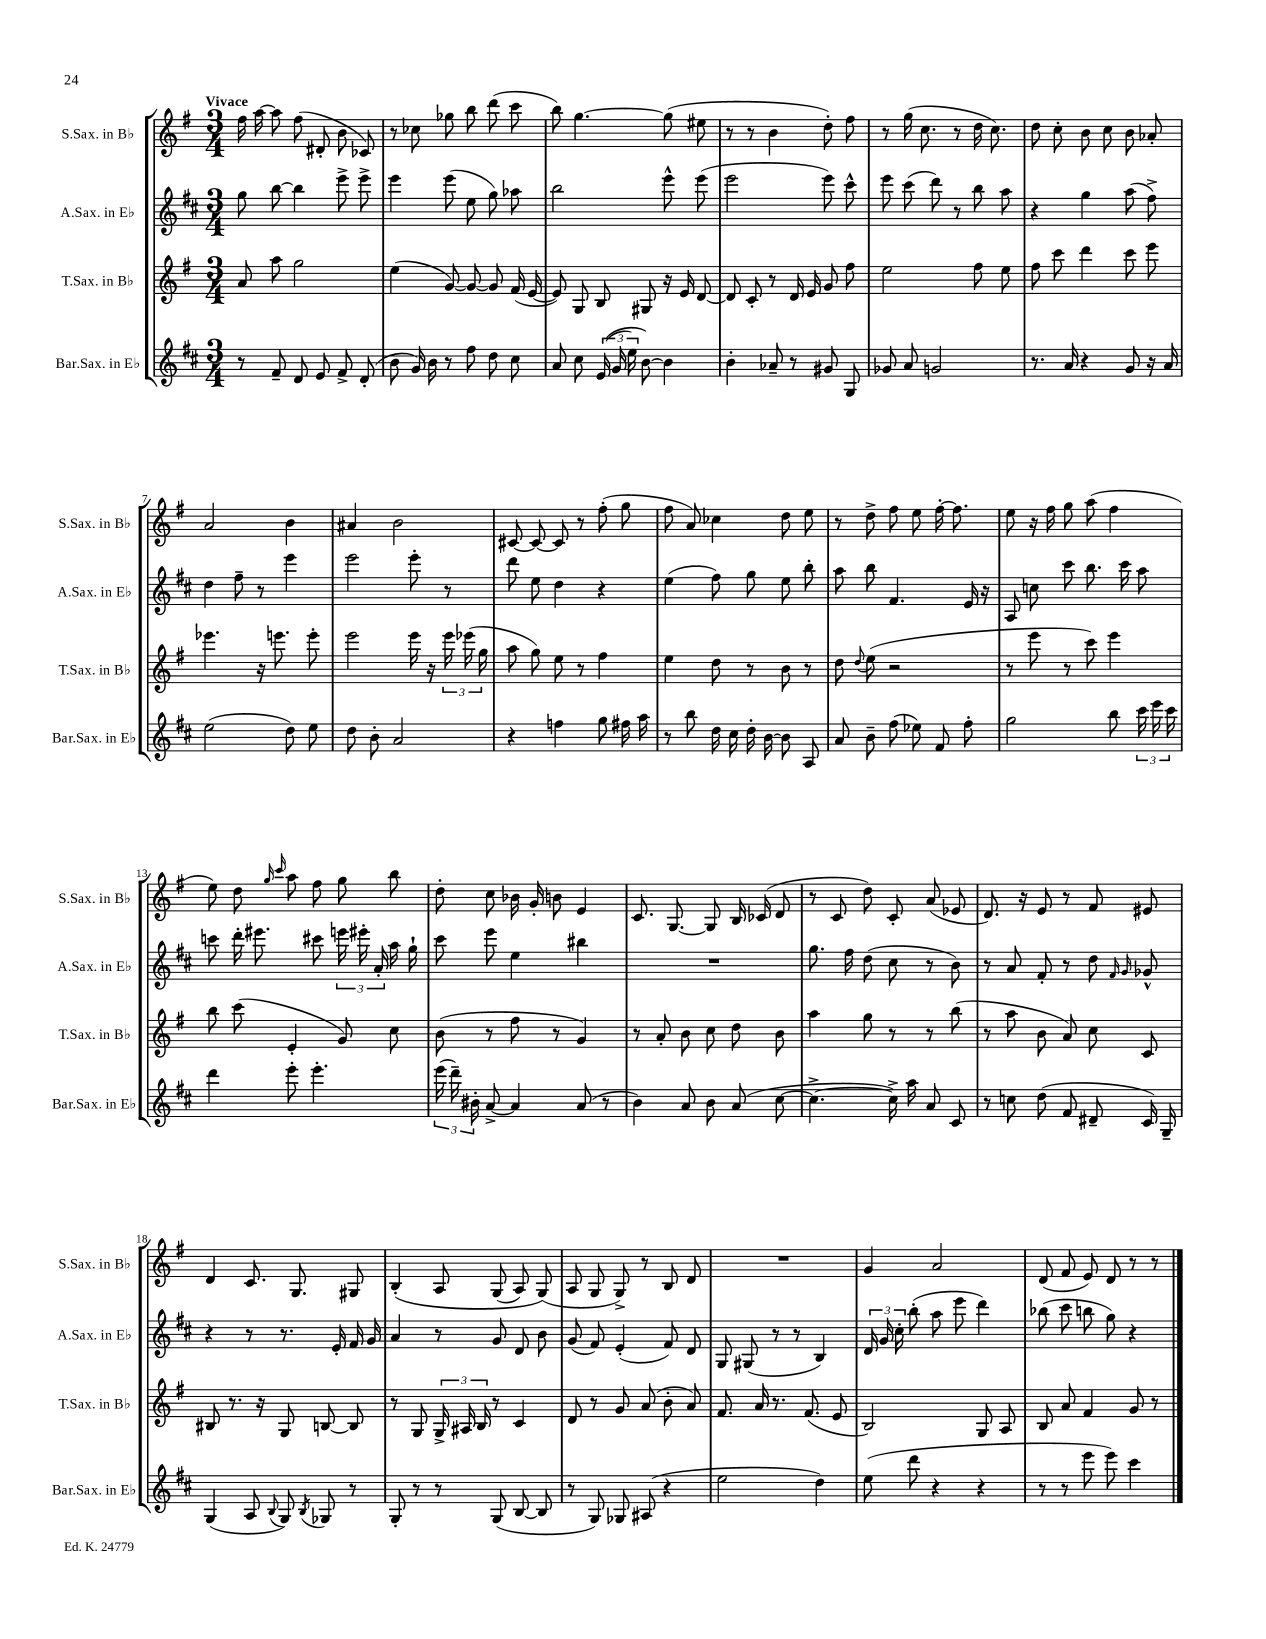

**kern	**kern	**kern	**kern
*staff4	*staff3	*staff2	*staff1
*clefG2	*clefG2	*clefG2	*clefG2
*k[f#c#]	*k[f#]	*k[f#c#]	*k[f#]
*M3/4	*M3/4	*M3/4	*M3/4
8r	8a/	8gg\	16ff#\
.	.	.	[16aa\
8f#~/	8aa\	[8bb\	8aa\]
8d/	2gg\	4bb\]	(8ff#\
8e/	.	.	8d#'/
8f#^/	.	8eee^\	8b\
(8d'/	.	8eee^\	8c-/)
=	=	=	=
8b\	(4ee\	4eee\	8r
16g/)	.	.	8cc-\
16b\	.	.	.
8r	[8g/)	(8eee\	8gg-\
8ff#\	8g/_	8ee\	8bb\
8dd\	8g/]	8gg\)	(8ddd\
8cc#\	(16f#/	8aa-\	8ccc\
.	[16e/	.	.
=	=	=	=
8a/	8e/])	2bb\	8bb\)
8cc#\	8G/	.	[4.gg\
&((24e/	8B/	.	.
24g/	.	.	.
24ee\)	.	.	.
[8b\&)	8G#/	.	.
4b\]	16r	8eee^^\	(8gg\]
.	16e/	.	.
.	[8d/	(8eee\	8ee#\
=	=	=	=
4b'\	8d/]	2eee\	8r
.	8c'/	.	8r
8a-~/	8r	.	4b\
8r	16d/	.	.
.	16e/	.	.
8g#/	8g/	8eee\)	8dd'\)
8G/	8ff#\	8ccc#^^\	8ff#\
=	=	=	=
8g-/	2ee\	8eee\	8r
8a/	.	(8ccc#\	(16gg\
.	.	.	8.cc\
2g/	.	8ddd\)	.
.	.	8r	8r
.	8ff#\	8bb\	16dd\
.	.	.	8.cc\)
.	8ee\	8aa\	.
=	=	=	=
8.r	8ff#\	4r	8dd\
.	8ccc\	.	8cc'\
16a/	.	.	.
4r	4ddd\	4gg\	8b\
.	.	.	8cc\
8g/	8ccc\	(8aa\	8b\
16r	8eee\	8ff#^\)	8a-'/
16a/	.	.	.
=	=	=	=
(2ee\	4.eee-\	4dd\	2a/
.	.	8ff#~\	.
.	16r	8r	.
.	8.eee\	.	.
8dd\)	.	4eee\	4b\
8ee\	8eee'\	.	.
=	=	=	=
8dd\	2eee\	2eee\	4a#/
8b'\	.	.	.
2a/	.	.	2b\
.	16eee\	8eee'\	.
.	16r	.	.
.	24eee\	8r	.
.	(24eee-\	.	.
.	24gg\	.	.
=	=	=	=
4r	8aa\	8ddd\	[8c#/
.	8gg\)	8ee\	8c#/_
4ff\	8ee\	4dd\	8c#/]
.	8r	.	8r
8gg\	4ff#\	4r	(8ff#'\
16ff#\	.	.	8gg\
16aa\	.	.	.
=	=	=	=
8r	4ee\	(4ee\	8ff#\
8bb\	.	.	8a/)
16dd\	8dd\	8ff#\)	4cc-\
16cc#\	.	.	.
16dd'\	8r	8gg\	.
[16b\	.	.	.
8b\]	8b\	8ee\	8dd\
8A/	8r	8bb'\	8ee\
=	=	=	=
8a/	8dd\	8aa\	8r
.	8qqdd/	.	.
8b~\	(8ee\	8bb\	8dd^\
(8ff#\	2r	4.f#/	8ff#\
8ee-\)	.	.	8ee\
8f#/	.	.	[16ff#'\
.	.	.	8.ff#\]
8ff#'\	.	16e/	.
.	.	16r	.
=	=	=	=
2gg\	8r	8A/	8ee\
.	8eee\	8cc\	16r
.	.	.	16ff#\
.	8r	8ccc#\	8gg\
.	8ccc\)	8.bb\	(8aa\
8bb\	4eee\	.	4ff#\
.	.	16ccc#\	.
24ccc#\	.	8aa\	.
24eee\	.	.	.
24ccc#\	.	.	.
=	=	=	=
4ddd\	8bb\	8ccc\	8ee\)
.	(8ccc\	16ddd'\	8dd\
.	.	8.eee#\	.
.	.	.	16qqgg/
.	.	.	16qqccc/
8eee'\	4e'/	.	8aa\
4.eee'\	.	8ccc#\	8ff#\
.	8g/)	24eee\	8gg\
.	.	24eee#'\	.
.	.	24a'/	.
.	8cc\	16aa\	8bb\
.	.	16gg`\	.
=	=	=	=
(24eee\	(8b\	8ccc#\	8dd'\
24ddd~\)	.	.	.
24b#'\	.	.	.
[8a^/	8r	8eee\	8cc\
4a/]	8ff#\	4ee\	16b-\
.	.	.	16g'/
.	8r	.	8b\
(8a/	4g/)	4bb#\	4e/
8r	.	.	.
=	=	=	=
4b\)	8r	2.r	8.c/
.	8a'/	.	.
.	.	.	[8.G/
8a/	8b\	.	.
8b\	8cc\	.	8G/]
(8a/	8dd\	.	16B/
.	.	.	(16c-/
[8cc#\	8b\	.	8d/
=	=	=	=
4.cc#^\_	4aa\	8.gg\	8r
.	.	.	8c/
.	.	16ff#\	.
.	8gg\	(8dd\	8dd\)
16cc#^\])	8r	8cc#\	8c'/
16aa\	.	.	.
8a/	8r	8r	(8a/
8c#/	(8bb\	8b\)	8e-/
=	=	=	=
8r	8r	8r	8.d/)
8cc\	8aa\	8a/	.
.	.	.	16r
(8dd\	8b\	8f#'/	8e/
8f#/	8a/)	8r	8r
8d#~/	8cc\	8dd\	8f#/
.	.	16qqf#/	.
.	.	16qqg/	.
16c#/)	8c/	8g-^^/	8e#/
16G~/	.	.	.
=	=	=	=
(4G/	8B#/	4r	4d/
.	8.r	.	.
8A/	.	8r	8.c/
.	16r	.	.
8qqB/	.	.	.
8G/)	8G/	8.r	.
.	.	.	8.G/
8qB/	.	.	.
8G-/	[8B/	.	.
.	.	16e'/	.
8r	8B/]	16f#/	8G#/
.	.	16g/	.
=	=	=	=
8G'/	8r	4a/	&(4B'/
8r	8G/	.	.
8r	24G^/	8r	8A/
.	24A#/	.	.
.	24B/	.	.
(8G/	8r	8g/	(8G/
[8B/	4c/	8d/	8A/)
8B/]	.	8b\	(8G/&)
=	=	=	=
8r	8d/	(8g/	8A/
8G/)	8r	8f#/)	8G/
8G-/	8g/	(4e'/	8G^/)
(8A#/	(8a/	.	8r
4r	8b'\	8f#/)	8B/
.	8a/)	8d/	8d/
=	=	=	=
2ee\	8.f#/	8G/	2.r
.	.	(8G#/	.
.	16a/	.	.
.	8.r	8r	.
.	.	8r	.
.	(8.f#/	.	.
4dd\)	.	4B/)	.
.	8e/	.	.
=	=	=	=
(8ee\	2B/)	24d/	4g/
.	.	24g/	.
.	.	24cc#'\	.
8ddd\	.	(8bb'\	.
4r	.	8aa\	2a/
.	.	8eee\	.
4r	8G/	4ddd\)	.
.	8A/	.	.
=	=	=	=
8r	8B/	(8bb-\	(8d/
8r	8a/	8ccc#\	8f#/
8eee\	4f#/	8bb\	8e/)
8eee\)	.	8gg\)	8d/
4ccc#\	8g/	4r	8r
.	8r	.	8r
==	==	==	==
*-	*-	*-	*-
